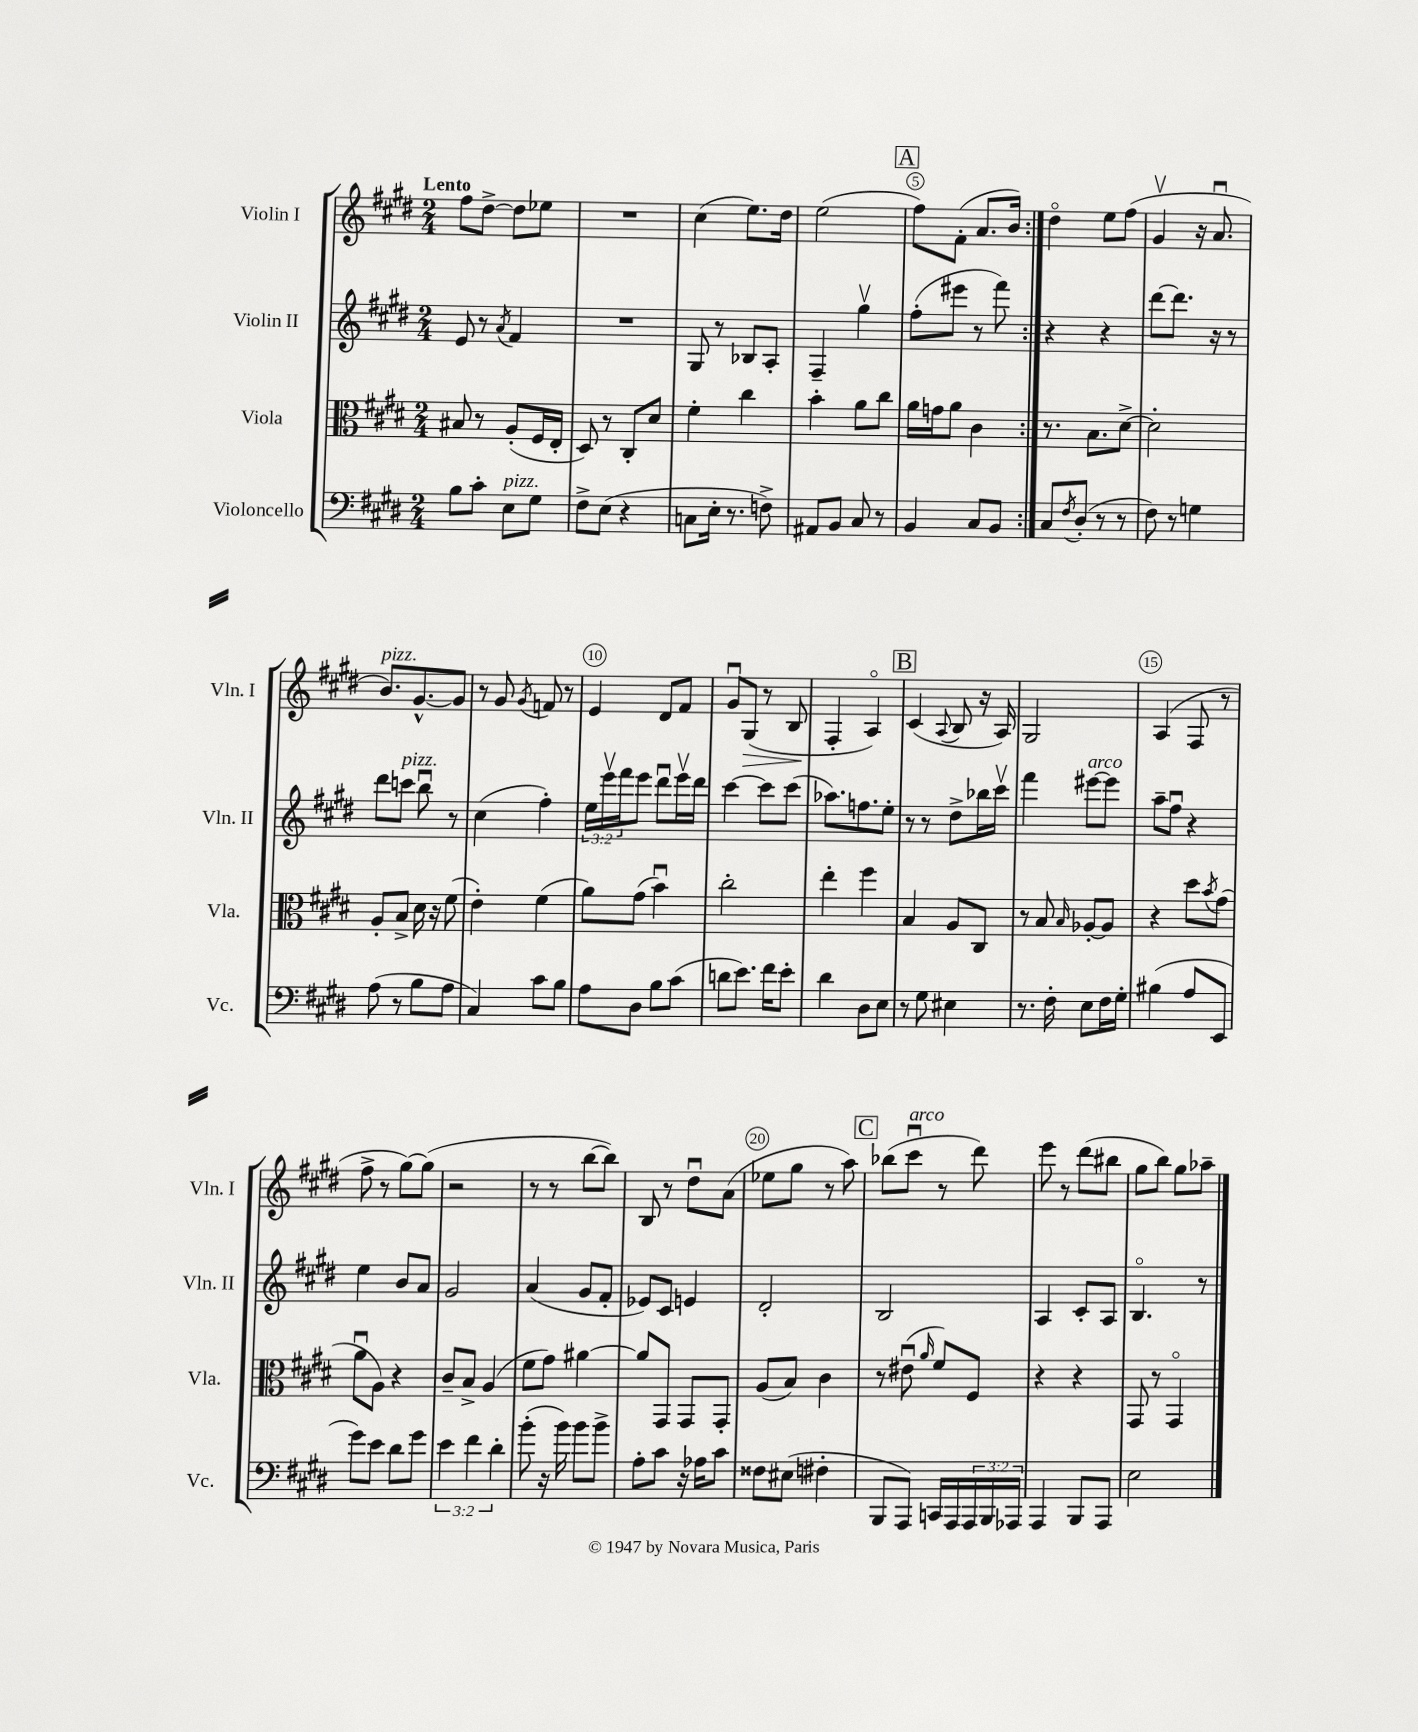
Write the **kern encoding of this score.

**kern	**kern	**kern	**kern	**dynam
*part4	*part3	*part2	*part1	*part1
*staff4	*staff3	*staff2	*staff1	*staff1
*I"Violoncello	*I"Viola	*I"Violin II	*I"Violin I	*
*I'Vc.	*I'Vla.	*I'Vln. II	*I'Vln. I	*
*clefF4	*clefC3	*clefG2	*clefG2	*
*k[f#c#g#d#]	*k[f#c#g#d#]	*k[f#c#g#d#]	*k[f#c#g#d#]	*
*M2/4	*M2/4	*M2/4	*M2/4	*
=1	=1	=1	=1	=1
!	!	!	!LO:TX:a:B:t=Lento	!
8B\L	8B#X/	8e/	8ff#\L	.
8c#'\J	8r	8r	[8dd#^\J	.
.	.	8qa/	.	.
!LO:TX:a:i:t=pizz.	!	!	!	!
8E\L	(8A'/L	4f#/	8dd#\L]	.
8G#\J	16F#/L	.	8ee-X\J	.
.	16E'/JJ	.	.	.
=2	=2	=2	=2	=2
8F#^\L	8D#/)	2r	2r	.
(8E\J	8r	.	.	.
4r	8C#'/L	.	.	.
.	8d#/J	.	.	.
=3	=3	=3	=3	=3
8Cn\L	4f#'\	8G#/	(4cc#\	.
16E'\Jk	.	8r	.	.
8.r	.	.	.	.
.	4cc#\	8B-X/L	8.ee\L)	.
8Fn^\)	.	8A'/J	.	.
.	.	.	16dd#\Jk	.
=4	=4	=4	=4	=4
8AA#X/L	4b'\	4F#~/	(2ee\	.
8BB/J	.	.	.	.
8C#/	8a\L	4gg#v\	.	.
8r	8cc#\J	.	.	.
!!LO:REH:place=s1:t=A
=5	=5	=5	=5	=5
4BB/	16a\LL	(8ff#'\L	8ff#\L)	.
.	16gn\J	.	.	.
.	8a\J	8eee#X\J	(8f#'\J	.
8C#/L	4c#\	8r	8.a/L	.
8BB/J	.	8fff#\)	.	.
.	.	.	16b/Jk)	.
=6:|!	=6:|!	=6:|!	=6:|!	=6:|!
8C#/L	8.r	4r	4dd#\	.
8qF#/	.	.	.	.
(8D#'/J	.	.	.	.
.	8.B\L	.	.	.
8r	.	4r	8ee\L	.
8r	[8d#^\J	.	(8ff#\J	.
=7	=7	=7	=7	=7
8F#\)	2d#'\]	[8ddd#\L	4g#v/	.
8r	.	8.ddd#\J]	.	.
4Gn\	.	.	16r	.
.	.	16r	8.au/	.
.	.	8r	.	.
!!LO:LB:g=z
=8	=8	=8	=8	=8
!	!	!	!LO:TX:a:i:t=pizz.	!
(8A\	8A'/L	8ddd#\L	8.b/L)	.
!	!	!LO:TX:a:i:t=pizz.	!	!
8r	8B^/J	8cccn\J	.	.
.	.	.	[8.g#^^/	.
8B\L	16d#\	8bbu\	.	.
.	16r	.	.	.
8A\J	(8f#\	8r	8g#/J]	.
=9	=9	=9	=9	=9
4C#/)	4e'\)	(4cc#\	8r	.
.	.	.	8g#/	.
.	.	.	8qg#/	.
8c#\L	(4f#\	4ff#'\)	8fn/	.
8B\J	.	.	8r	.
=10	=10	=10	=10	=10
8A\L	8a\L)	24ee\LL	4e/	.
.	.	24eeev\	.	.
.	.	24fff#\J	.	.
8D#\J	(8g#\J	8eee\J	.	.
8B\L	4bu\)	8ddd#u\L	8d#/L	.
(8c#\J	.	16eeev\L	8f#/J	.
.	.	16ddd#\JJ	.	.
=11	=11	=11	=11	=11
8dn\L	2cc#'\	[4ccc#\	8g#u/L	.
!	!	!	!	!LO:HP:b
8.e\J)	.	.	(8G#/J	>
.	.	8ccc#\L]	8r	.
16f#\KL	.	.	.	.
8e'\J	.	(8ccc#\J	8B/	.
=12	=12	=12	=12	=12
4d#\	4ee'\	8.aa-X\L)	4F#'/	.
.	.	8.ffn\	.	.
8D#\L	4ff#\	.	4A/)	]
8E\J	.	8ee'\J	.	.
!!LO:REH:place=s1:t=B
=13	=13	=13	=13	=13
8r	4B/	8r	(4c#/	.
8G#\	.	8r	.	.
.	.	.	8qqA/	.
4E#X\	8A/L	8dd#^\L	8B/	.
.	8C#/J	16bb-X\L	16r	.
.	.	16ccc#v\JJ	16A/)	.
=14	=14	=14	=14	=14
8.r	8r	4fff#\	2G#/	.
.	8B/	.	.	.
16F#'\	.	.	.	.
.	16qqB/	.	.	.
!	!	!LO:TX:a:i:t=arco	!	!
8E\L	[8A-X'/L	[8eee#X\L	.	.
16F#\L	8A-/J]	8eee#\J]	.	.
16G#'\JJ	.	.	.	.
=15	=15	=15	=15	=15
(4B#X\	4r	8aa~\L	(4A/	.
.	.	8ff#u\J	.	.
8A/L	8dd#\L	4r	8F#/	.
.	8qb/	.	.	.
8EE/J	(8g#\J	.	8r	.
!!LO:LB:g=z
=16	=16	=16	=16	=16
8g#\L)	8au\L	4ee\	8ff#^\	.
8e\J	8A\J)	.	8r	.
8d#\L	4r	8b/L	[8gg#\L)	.
8g#\J	.	8a/J	(8gg#\J]	.
=17	=17	=17	=17	=17
6e\	8c#~/L	2g#/	2r	.
.	8B^/J	.	.	.
6f#\	.	.	.	.
.	(4A/	.	.	.
6d#'\	.	.	.	.
=18	=18	=18	=18	=18
(8b'\	8f#\L	(4a/	8r	.
16r	8g#\J)	.	8r	.
16b\)	.	.	.	.
8b\L	[4a#X\	8g#/L	[8bb\L	.
8b^\J	.	8f#'/J	8bb\J])	.
=19	=19	=19	=19	=19
8A'\L	8a#/L]	8e-X/L)	8B/	.
8c#\J	8GG#/J	8c#/J	8r	.
16r	8GG#/L	4en/	8dd#u\L	.
16A-X\KL	.	.	.	.
8c#\J	8GG#'/J	.	(8a\J	.
=20	=20	=20	=20	=20
8F##X\L	(8A/L	2d#'/	8ee-X\L	.
(8E#X\J	8B/J)	.	8gg#\J	.
4F#X'\	4c#\	.	8r	.
.	.	.	8aa\)	.
!!LO:REH:place=s1:t=C
=21	=21	=21	=21	=21
8BBB/L	8r	2B/	(8bb-X\L	.
!	!	!	!LO:TX:a:i:t=arco	!
8AAA/J)	(8e#Xu\	.	8ccc#u\J	.
.	16qqa/	.	.	.
16CCn/LL	8f#/L)	.	8r	.
16AAA/	.	.	.	.
24AAA/	8F#/J	.	8ddd#\)	.
24BBB/	.	.	.	.
24AAA-X/JJ	.	.	.	.
=22	=22	=22	=22	=22
4AAA/	4r	4A/	8eee\	.
.	.	.	8r	.
8BBB/L	4r	8c#'/L	(8ddd#\L	.
8AAA/J	.	8A/J	8bb#X\J	.
=23	=23	=23	=23	=23
2E\	8GG#/	4.B/	8gg#\L	.
.	8r	.	8bb\J)	.
.	4GG#/	.	8gg#\L	.
.	.	8r	8aa-X~\J	.
==	==	==	==	==
*-	*-	*-	*-	*-
